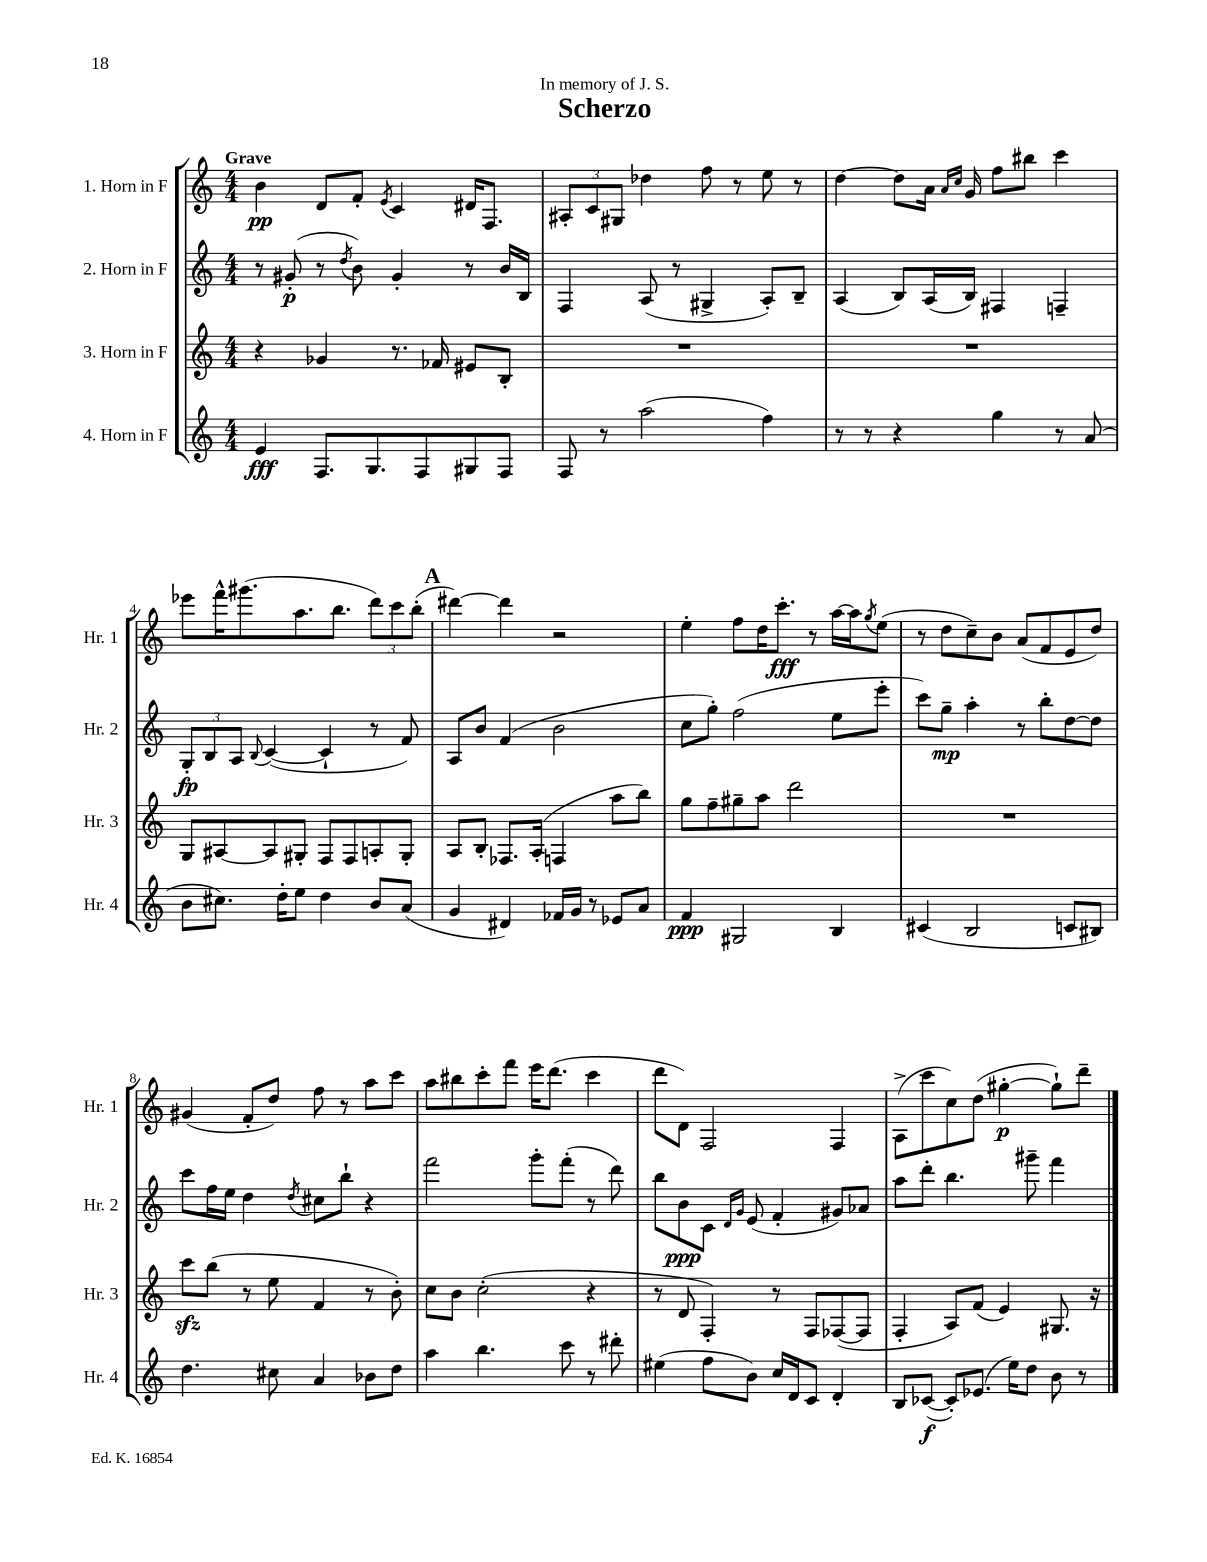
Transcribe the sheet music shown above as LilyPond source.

\header { title = "Scherzo" dedication = "In memory of J. S." }
<<
\new StaffGroup <<
\new Staff = "s0" \with { instrumentName = "1. Horn in F" shortInstrumentName = "Hr. 1" } {
    \clef treble \key c \major \numericTimeSignature \time 4/4 \tempo "Grave"
    b'4\pp d'8 f'8-. \acciaccatura { e'8 } c'4 dis'16 f8. |
    \tuplet 3/2 { ais8-. c'8 gis8 } des''4 f''8 r8 e''8 r8 |
    d''4~ d''8 a'16 \grace { a'16 c''16 } g'16 f''8 bis''8 c'''4 |
    ees'''8 f'''16-^ gis'''8.( a''8. b''8. \tuplet 3/2 { d'''8) c'''8 b''8-.( } |
    \mark \markup { \bold "A" } dis'''4~) dis'''4 r2 |
    e''4-. f''8 d''16 c'''8.-.\fff r8 a''16~ a''16 \acciaccatura { g''8 } e''8( |
    r8 d''8 c''8--) b'8 a'8( f'8 e'8 d''8) |
    gis'4( f'8-. d''8) f''8 r8 a''8 c'''8 |
    a''8 bis''8 c'''8-. f'''8 e'''16 d'''8.( c'''4 |
    d'''8 d'8) f2 f4 |
    a8->( c'''8 c''8) d''8( gis''4~-.\p gis''8-!) d'''8-- \bar "|." |
}
\new Staff = "s1" \with { instrumentName = "2. Horn in F" shortInstrumentName = "Hr. 2" } {
    \clef treble \key c \major \numericTimeSignature \time 4/4
    r8 gis'8-.\p( r8 \acciaccatura { d''8 } b'8) gis'4-. r8 b'16 b16 |
    f4 a8( r8 gis4-> a8-.) b8-- |
    a4( b8) a16( b16) fis4 f4-- |
    \tuplet 3/2 { g8-.\fp b8 a8 } \appoggiatura { b8 } c'4~( c'4-! r8 f'8) |
    \mark \markup { \bold "A" } a8 b'8 f'4( b'2 |
    c''8 g''8-.) f''2( e''8 e'''8-. |
    c'''8) g''8--\mp a''4-. r8 b''8-. d''8~ d''8 |
    c'''8 f''16 e''16 d''4 \acciaccatura { d''8 } cis''8 b''8-! r4 |
    f'''2 g'''8-. f'''8-.( r8 d'''8) |
    b''8 b'8\ppp c'8 \grace { d'16 g'16 } e'8( f'4-. gis'8) aes'8 |
    a''8 d'''8-. b''4. gis'''8-- f'''4 \bar "|." |
}
\new Staff = "s2" \with { instrumentName = "3. Horn in F" shortInstrumentName = "Hr. 3" } {
    \clef treble \key c \major \numericTimeSignature \time 4/4
    r4 ges'4 r8. fes'16 eis'8 b8-. |
    R1 |
    R1 |
    g8 ais8~ ais8 gis8-. f8 f8 a8-. gis8-. |
    \mark \markup { \bold "A" } a8 b8-. fes8. a16-.( f4 a''8 b''8) |
    g''8 f''8-- gis''8-- a''8 d'''2 |
    R1 |
    c'''8\sfz b''8( r8 e''8 f'4 r8 b'8-.) |
    c''8 b'8 c''2-.( r4 |
    r8 d'8 f4-.) r8 f8 fes8~( fes8 |
    f4-. a8) f'8( e'4) gis8. r16 \bar "|." |
}
\new Staff = "s3" \with { instrumentName = "4. Horn in F" shortInstrumentName = "Hr. 4" } {
    \clef treble \key c \major \numericTimeSignature \time 4/4
    e'4\fff f8. g8. f8 gis8 f8 |
    f8 r8 a''2( f''4) |
    r8 r8 r4 g''4 r8 a'8( |
    b'8 cis''8.) d''16-. e''8 d''4 b'8 a'8( |
    \mark \markup { \bold "A" } g'4 dis'4) fes'16 g'16 r8 ees'8 a'8 |
    f'4\ppp gis2 b4 |
    cis'4( b2 c'8 bis8) |
    d''4. cis''8 a'4 bes'8 d''8 |
    a''4 b''4. c'''8 r8 dis'''8-. |
    eis''4( f''8 b'8) c''16 d'16 c'8 d'4-. |
    b8 ces'8~\f( ces'8-.) ees'8.( e''16) d''8 b'8 r8 \bar "|." |
}
>>
>>
